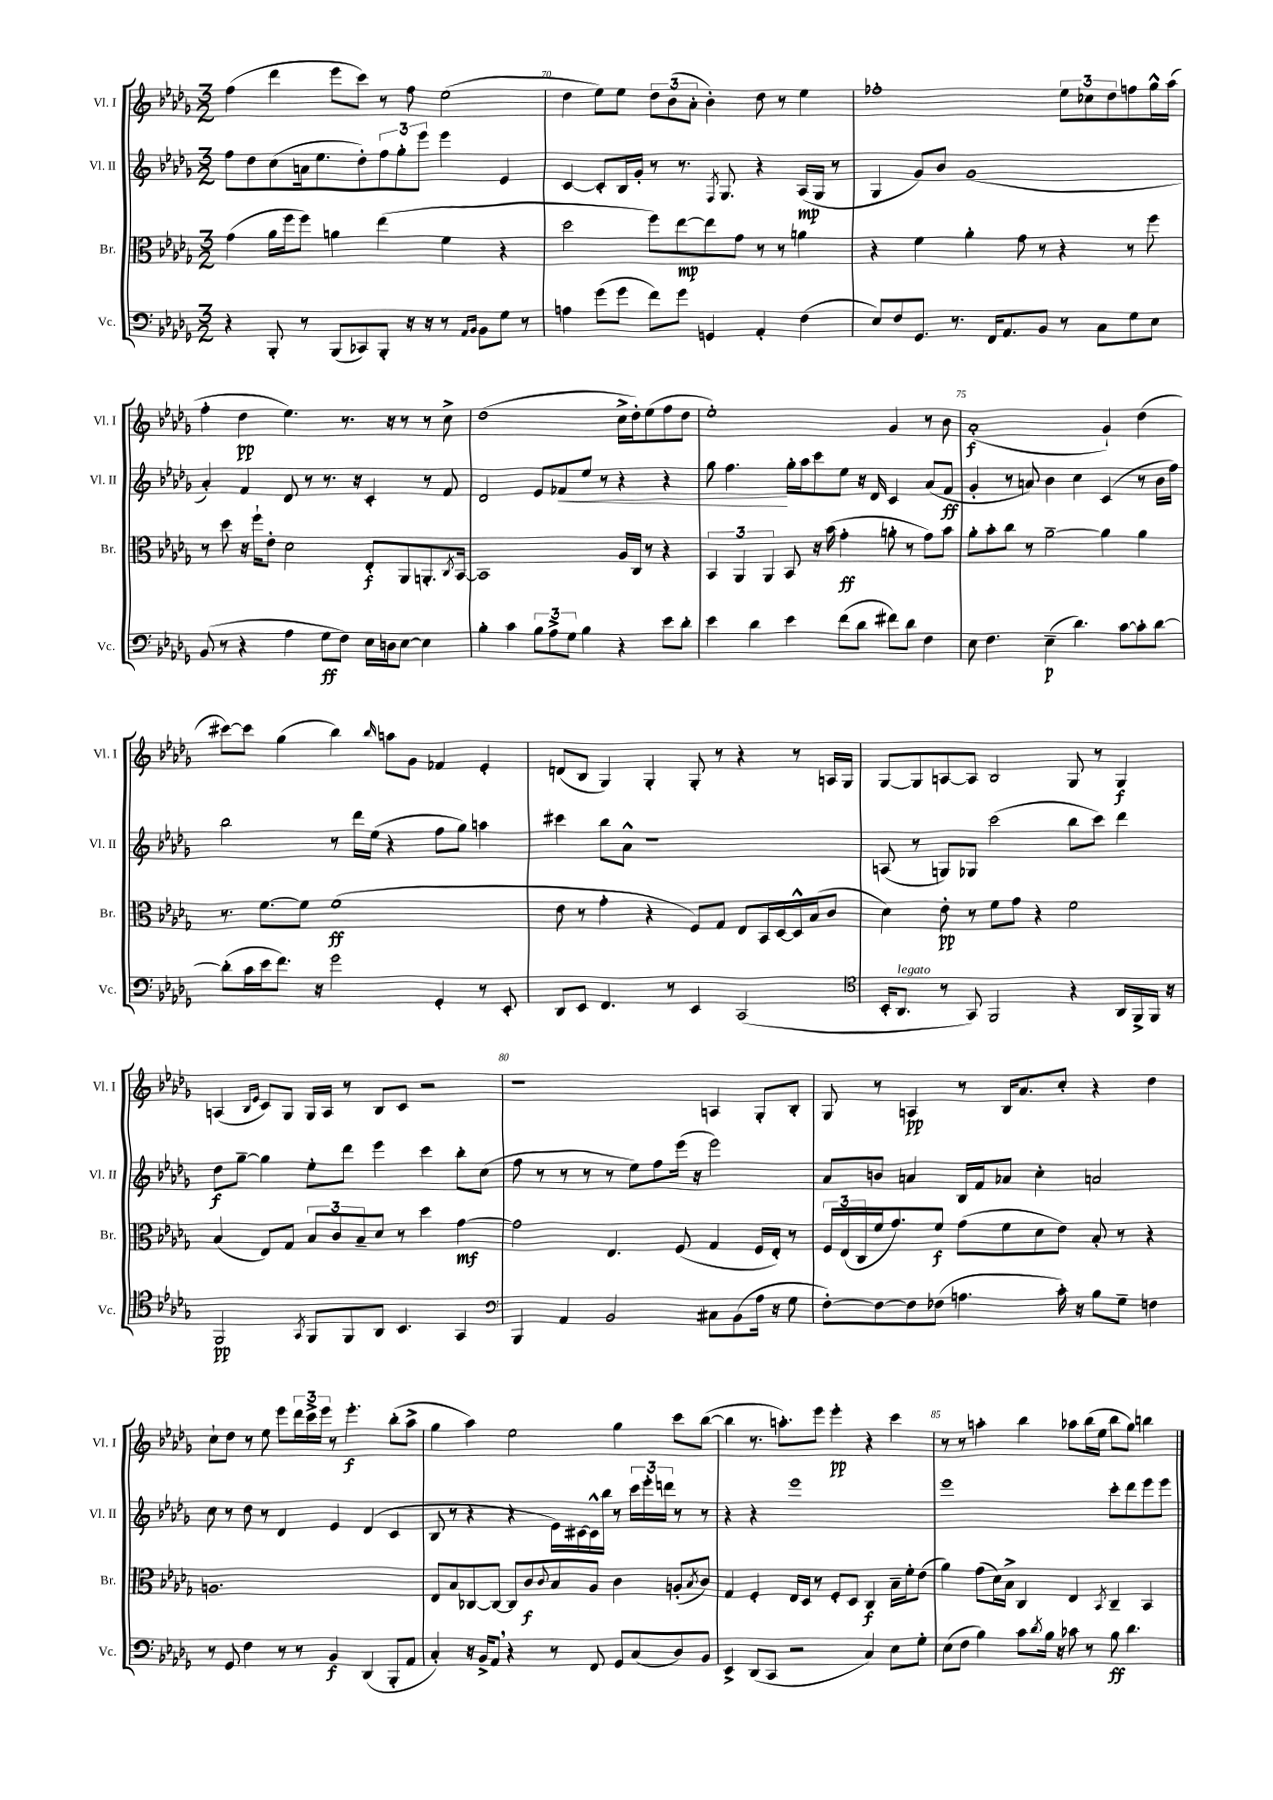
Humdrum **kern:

**kern	**kern	**kern	**kern
*staff4	*staff3	*staff2	*staff1
*clefF4	*clefC3	*clefG2	*clefG2
*k[b-e-a-d-g-]	*k[b-e-a-d-g-]	*k[b-e-a-d-g-]	*k[b-e-a-d-g-]
*M3/2	*M3/2	*M3/2	*M3/2
4r	(4g-	8ff	(4ff
.	.	8dd-	.
8BBB-'	16a-	(8cc	4ddd-
.	16ff	.	.
8r	8ff)	16a	.
.	.	8.ee-	.
(8BBB-	4a	.	8eee-
8CC-)	.	8dd-')	8ccc)
8BBB-'	(4ee-	12ff	8r
.	.	12gg-'	.
16r	.	.	8ff
.	.	12eee-	.
16r	.	.	.
8r	4f	4eee-	(2ee-
16qqAA-	.	.	.
16qqBB-	.	.	.
8BB-	.	.	.
8G-	4r	4e-	.
8r	.	.	.
=	=	=	=
4A	2dd-	[4c	4dd-
(8g-	.	8c']	8ee-)
8g-	.	16B-	8ee-
.	.	16g-'	.
8f)	8ff)	8r	12dd-
.	.	.	(12b-
8g-	[8ee-	8.r	.
.	.	.	12a-'
4GG	8ee-]	.	4b-')
.	.	8qF	.
.	.	8.G-	.
.	8g-	.	.
4AA-'	8r	4r	8dd-
.	8r	.	8r
(4F	4a	(16A-	4ee-
.	.	16G-	.
.	.	8r	.
=	=	=	=
8E-)	4r	4G-	1ff-'
8F	.	.	.
8.GG-	4f	8g-)	.
.	.	8b-	.
8.r	.	.	.
.	4a-'	(1g-	.
16FF	.	.	.
8.AA-	.	.	.
.	8g-	.	.
8BB-	8r	.	.
8r	4r	.	12ee-
.	.	.	12cc-
8C	.	.	.
.	.	.	12dd-
8G-	8r	.	8ff
8E-	8ff	.	16gg-^^
.	.	.	(16aa-
=	=	=	=
(8BB-	8r	4a-')	4ff'
8r	8dd-	.	.
4r	16r	4f	4dd-
.	16ff`	.	.
.	8e-'	.	.
4A-	2d-	8d-	4.ee-)
.	.	8r	.
8G-	.	8.r	.
8F)	.	.	8.r
.	.	16r	.
16E-	8E-'	4c'	.
16D	.	.	16r
[8E-	8AA-	.	8r
4E-]	8.AA'	8r	8r
.	.	8f	8cc^
.	8qC	.	.
.	[16BB-	.	.
=	=	=	=
4B-'	1BB-]	2d-	(1dd-
4c	.	.	.
12B-	.	8e-	.
12A-^	.	.	.
.	.	8f-	.
12G-	.	.	.
4B-	.	8ee-	.
.	.	8r	.
4r	16A-	4r	16cc^
.	16C	.	16dd-')
.	8r	.	(8ee-
8e-	4r	4r	8ff
8d-'	.	.	8dd-
=	=	=	=
4e-	6BB-	8gg-	1ee-')
.	.	4.ff	.
.	6AA-	.	.
4d-	.	.	.
.	6AA-	.	.
4e-	8BB-	16gg-'	.
.	.	16aa-	.
.	16r	8ccc	.
.	(16b-	.	.
(8f	4g-'	8ee-	.
8d-	.	16r	.
.	.	16d-	.
8f#)	8a'	4c	4g-
8d-	8r	.	.
4F	8g-)	(8a-	8r
.	8b-	8f	8b-
=	=	=	=
8E-	8a-'	4g-'	(1a-'
4.F	8b-'	.	.
.	8cc	8r	.
.	8r	8a)	.
(4E-~	[2a-~	4b-	.
4.d-)	.	4cc	.
.	4a-]	(4c	4g-`)
[8c	.	.	.
8c']	4a-	8r	(4dd-
[8d-	.	16b-	.
.	.	16ff)	.
=	=	=	=
(8d-']	8.r	2bb-	[8ccc#)
16c	.	.	8ccc#]
16e-	[8.f	.	.
8.f)	.	.	(4gg-
.	8f]	.	.
16r	.	.	.
2g-	(1f	8r	4bb-)
.	.	16ddd-	.
.	.	(16ee-	.
.	.	.	16qqbb-
.	.	4r	8aa
.	.	.	8g-
4GG-'	.	8ff	4f-
.	.	8gg-)	.
8r	.	4aa	4e-'
8EE-'	.	.	.
=	=	=	=
8DD-	8e-	4ccc#	(8d
8EE-	8r	.	8B-
4.FF	4g-'	8bb-	4G-)
.	.	8a-^^	.
.	4r	1r	4G-'
8r	.	.	.
4EE-	8F)	.	8G-'
.	8G-	.	8r
(2CC	8E-	.	4r
.	16BB-	.	.
.	[16D-	.	.
.	16D-^^]	.	8r
.	(16B-	.	.
.	8c	.	16A
.	.	.	16G-
=	=	=	=
*clefC4	*	*	*
16BB-'	4d-)	(8A	[8G-
8.AA-	.	.	.
.	.	8r	8G-]
8r	8e-'	8G)	[8A
8GG-)	8r	8G-	8A]
2FF	8f	(2ccc	2B-
.	8g-	.	.
.	4r	.	.
4r	2f	8bb-	8G-
.	.	8ccc)	8r
16AA-	.	4ddd-	4G-
16FF^	.	.	.
16FF	.	.	.
16r	.	.	.
=	=	=	=
2FF	(4B-	8dd-	(4A
.	.	[8gg-~	.
.	.	.	16qqB-
.	.	.	16qqe-
.	8E-)	4gg-]	8c)
.	8G-	.	8G-
8qGG-	.	.	.
8FF	12B-	8ee-'	16G-
.	.	.	16A
.	12c	.	.
8FF	.	8ddd-	8r
.	12B-~	.	.
8AA-	8d-	4eee-	8B-
4.BB-	8r	.	8c
.	4dd-	4ccc	2r
4GG-	[4g-	8bb-'	.
.	.	(8cc	.
=	=	=	=
*clefF4	*	*	*
4BBB-	2g-]	8ff	1r
.	.	8r	.
4AA-	.	8r	.
.	.	8r	.
2BB-	4.E-	8r	.
.	.	8ee-)	.
.	.	8ff	.
.	(8F	(16eee-	.
.	.	16r	.
8C#	4G-	2eee-)	4A
(8BB-	.	.	.
16A-	16F	.	8G-'
16r	16E-')	.	.
8G-	8r	.	8B-'
=	=	=	=
[8F')	24F	8a-	8G-
.	(24E-	.	.
.	24C	.	.
8F_	16f	8b	8r
.	8.g-)	.	.
8F]	.	4a	4A
(8F-	8f	.	.
4.A	(8g-	16B-	8r
.	.	16f	.
.	8f	8a-	16B-
.	.	.	8.a-
.	8d-	4cc'	.
16c')	8e-)	.	8cc'
16r	.	.	.
8B-	8B-'	2a	4r
8G-~	8r	.	.
4F	4r	.	4dd-
=	=	=	=
8r	1.A	8cc	8cc`
8GG-	.	8r	8dd-
4F	.	8dd-	8r
.	.	8r	8ee-
8r	.	4d-	8eee-
8r	.	.	24ddd-
.	.	.	24ccc^
.	.	.	24eee-
4BB-	.	4e-	8r
.	.	.	4.eee-'
(4DD-	.	(4d-	.
8BBB-'	.	4c	(8bb-'
8AA-	.	.	8aa-^
=	=	=	=
4C')	8E-	8B-	4gg-
.	8B-	8r	.
16r	[8C-	4r	4aa-)
16BB-^	.	.	.
8AA-	8C-_	.	.
4r	8C-]	4r	2ee-
.	8c	.	.
.	8qqc	.	.
8r	8B-	16e-)	.
.	.	[16c#	.
8FF	8A-	16c#^^]	.
.	.	16bb-	.
8GG-	4c	8r	4gg-
(8C	.	24ccc	.
.	.	24eee-'	.
.	.	24ddd	.
8D-)	(8A'	8r	8ccc
.	8qB-	.	.
8BB-	8c)	8r	([8bb-
=	=	=	=
4EE-^	4G-	4r	4bb-]
(8DD-	4F'	4r	8.r
8CC	.	.	.
.	.	.	8.aa')
2r	16E-	1eee-	.
.	16D-	.	.
.	8r	.	8eee-
.	8F'	.	4eee-'
.	8D-	.	.
4C)	4C	.	4r
8E-	16B-~	.	4ccc
.	16f'	.	.
8G-'	(8e-	.	.
=	=	=	=
(8E-	4a-)	1eee-	8r
8F	.	.	8r
4B-)	(8g-	.	4aa'
.	16d-)	.	.
.	16B-^	.	.
8c	4C	.	4bb-
8qd-	.	.	.
16B-	.	.	.
16r	.	.	.
8c-	4E-	.	8aa-
8r	.	.	(16bb-
.	.	.	16ee-
.	8qBB-	.	.
8B-	4C~	8ccc'	8bb-
4.d-	.	8ddd-	8gg-)
.	4BB-	8eee-	4bb
.	.	8eee-	.
==	==	==	==
*-	*-	*-	*-
